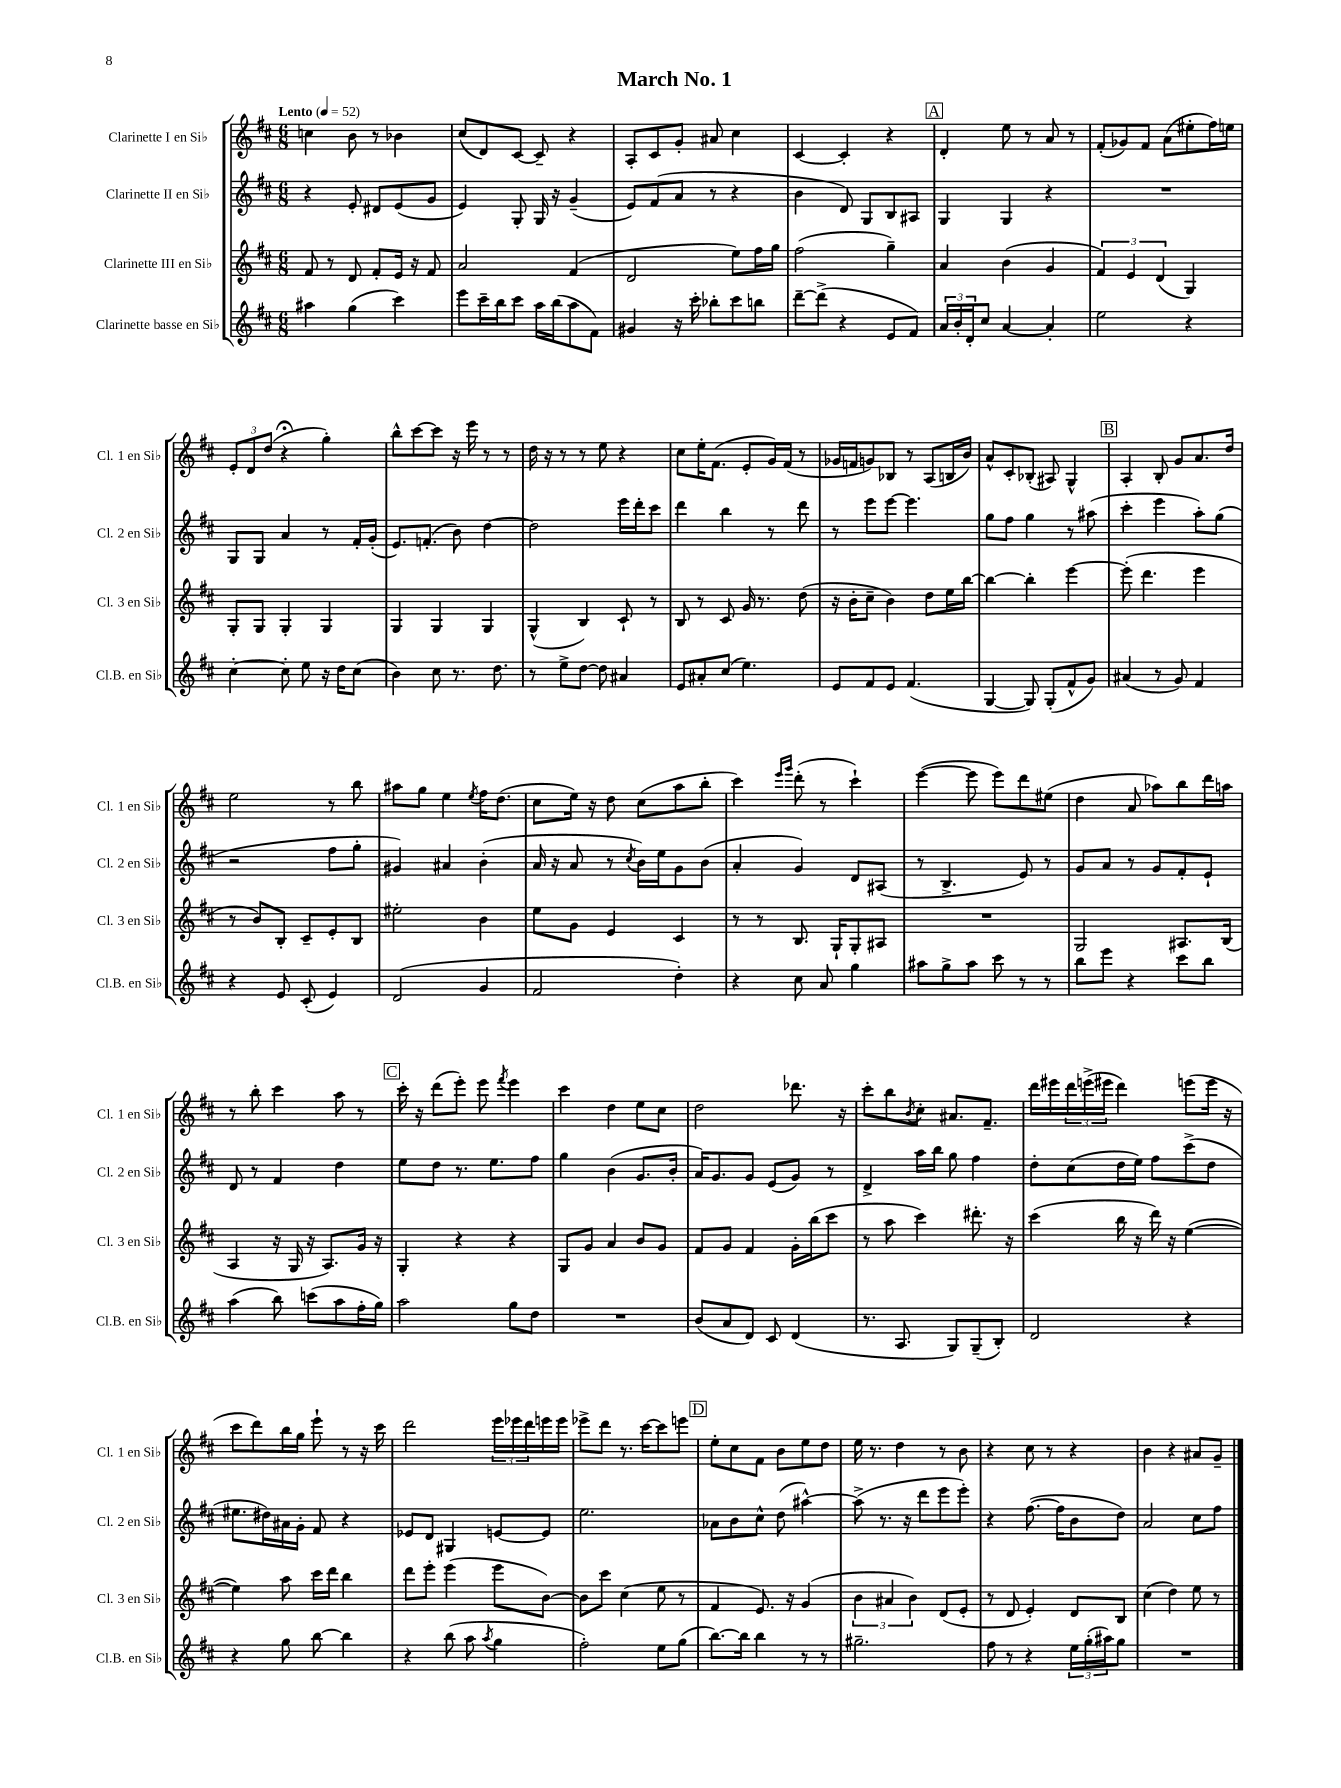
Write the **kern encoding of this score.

**kern	**kern	**kern	**kern
*staff4	*staff3	*staff2	*staff1
*clefG2	*clefG2	*clefG2	*clefG2
*k[f#c#]	*k[f#c#]	*k[f#c#]	*k[f#c#]
*M6/8	*M6/8	*M6/8	*M6/8
*MM52	*MM52	*MM52	*MM52
4aa#	8f#	4r	4cc
.	8r	.	.
(4gg	8d	8e'	8b
.	8f#'	8d#	8r
4ccc#)	16e	(8e	4b-
.	16r	.	.
.	8f#	8g	.
=	=	=	=
8eee	2a	4e)	(8cc#
16ccc#~	.	.	8d)
16bb	.	.	.
8ccc#	.	8G'	[8c#
16aa	.	16G	8c#~]
(16bb	.	16r	.
8aa	(4f#	(4g~	4r
8f#)	.	.	.
=	=	=	=
4g#	2d	8e)	8A'
.	.	(8f#	8c#
16r	.	8a	8g'
16ccc#'	.	.	.
8bb-'	.	8r	8a#
8ccc#	8ee)	4r	4cc#
8bb	16ff#	.	.
.	16gg	.	.
=	=	=	=
[8ddd~	(2ff#	4b	[4c#
(8ddd^]	.	.	.
4r	.	8d)	4c#']
.	.	8G	.
8e	4gg~)	8B	4r
8f#)	.	8A#	.
=	=	=	=
24a	4a	4G	4d'
24b'	.	.	.
24d'	.	.	.
8cc#	.	.	.
[4a	(4b	4G	8ee
.	.	.	8r
4a']	4g	4r	8a
.	.	.	8r
=	=	=	=
2ee	6f#)	2.r	(8f#'
.	.	.	8g-)
.	6e	.	.
.	.	.	8f#
.	(6d	.	.
.	.	.	(8a
4r	4G)	.	8ee#'
.	.	.	16ff#)
.	.	.	16ee
=	=	=	=
[4cc#'	8G'	8G	12e'
.	.	.	12d
.	8G	8G	.
.	.	.	(12dd
8cc#']	4G'	4a	4r;
8ee	.	.	.
16r	4G	8r	4gg')
16dd	.	.	.
(8cc#	.	16f#'	.
.	.	(16g'	.
=	=	=	=
4b)	4G	8.e)	8bb^^
.	.	.	[8ccc#
.	.	(8.f'	.
8cc#	4G	.	8ccc#]
8.r	.	8b)	16r
.	.	.	16eee
.	4G	[4dd	8r
8.dd	.	.	.
.	.	.	8r
=	=	=	=
8r	(4G^^	2dd]	16dd
.	.	.	16r
8ee^	.	.	8r
[8dd	4B)	.	8r
8dd]	.	.	8ee
4a#	8c#`	16eee	4r
.	.	16ddd'	.
.	8r	8ccc#	.
=	=	=	=
8e	8B	4ddd	8cc#
8a#'	8r	.	16ee'
.	.	.	(8.f#
(8cc#	8c#	4bb	.
4.ee)	16g	.	8e'
.	8.r	.	.
.	.	8r	16g)
.	.	.	(16f#
.	(8dd	8ddd	8r
=	=	=	=
8e	16r	8r	16g-
.	16b'	.	16f
8f#	8cc#~	8eee	8g)
8e	4b)	[8eee	8B-
(4.f#	.	4.eee]	8r
.	8dd	.	(8A
.	16ee	.	16B
.	[16bb	.	16b)
=	=	=	=
[4G	4bb_	8gg	8a^^
.	.	8ff#	8c#'
8G])	4bb']	4gg	(8B-'
(8G'	.	.	8A#)
8f#^^	[4eee	8r	4G^^
8g)	.	(8aa#	.
=	=	=	=
(4a#	(8eee']	4ccc#'	4A'
.	4.ddd	.	.
8r	.	4eee	8B'
8g)	.	.	8g
4f#	4eee	8aa')	8.a
.	.	(8gg	.
.	.	.	16dd
=	=	=	=
4r	8r	2r	2ee
.	8b)	.	.
8e	8B'	.	.
(8c#'	8c#~	.	.
4e)	8e'	8ff#	8r
.	8B	8gg'	8bb
=	=	=	=
(2d	2ee#'	4g#)	8aa#
.	.	.	8gg
.	.	4a#	4ee
.	.	.	8qee
4g	4b	(4b'	16ff#
.	.	.	(8.dd
=	=	=	=
2f#	8ee	16a	8cc#
.	.	16r	.
.	8g	8a	16ee)
.	.	.	16r
.	4e	8r	8dd
.	.	8qcc#	.
.	.	16b)	(8cc#
.	.	16ee	.
4dd')	4c#	8g	8aa
.	.	(8b	8bb'
=	=	=	=
4r	8r	4a'	4ccc#)
.	8r	.	.
.	.	.	16qqeee
.	.	.	16qqggg
8cc#	8.B	4g)	(8ddd'
8a	.	.	8r
.	16G`	.	.
4gg	8G'	8d	4ccc#`)
.	8A#	(8A#	.
=	=	=	=
8aa#	2.r	8r	([4eee
8gg^	.	4.B^	.
8aa#	.	.	8eee]
8ccc#	.	.	8eee)
8r	.	8e)	8ddd
8r	.	8r	(8ee#
=	=	=	=
8bb	2G	8g	4dd
8eee	.	8a	.
4r	.	8r	8a
.	.	8g	8aa-)
8ccc#	8.A#	8f#'	8bb
8bb	.	8e`	16ddd
.	(16B	.	16aa
=	=	=	=
(4aa	4A	8d	8r
.	.	8r	8bb'
8bb)	16r	4f#	4ccc#
.	16G	.	.
(8ccc	16r	.	.
.	8.A)	.	.
8aa	.	4dd	8aa
16ff#'	16g	.	8r
16gg)	16r	.	.
=	=	=	=
2aa	4G'	8ee	16ccc#'
.	.	.	16r
.	.	8dd	(8ddd
.	4r	8.r	8eee')
.	.	.	8eee
.	.	8.ee	.
.	.	.	8qfff#
8gg	4r	.	4eee
8dd	.	8ff#	.
=	=	=	=
2.r	8G	4gg	4ccc#
.	8g	.	.
.	4a	(4b	4dd
.	8b	8.g	8ee
.	8g	.	8cc#
.	.	16b'	.
=	=	=	=
(8b	8f#	16a)	2dd
.	.	8.g	.
8a	8g	.	.
8d)	4f#	8g	.
8c#	.	(8e	.
(4d	16g'	8g)	8.ddd-
.	(16bb	.	.
.	8ccc#	8r	.
.	.	.	16r
=	=	=	=
8.r	8r	4d^	8ccc#'
.	8aa	.	8bb
8.A	.	.	.
.	.	.	8qb
.	4ccc#)	16aa	8cc#'
.	.	16bb	.
8G)	.	8gg	8.a#
(8G~	8.ddd#'	4ff#	.
.	.	.	8.f#~
8B')	.	.	.
.	16r	.	.
=	=	=	=
2d	(4ccc#	8dd'	16ddd
.	.	.	16eee#
.	.	(8cc#	24ddd
.	.	.	(24eee^
.	.	.	24eee#
.	16bb	16dd	4ddd)
.	16r	16ee)	.
.	16ddd)	8ff#	.
.	16r	.	.
4r	([4ee	(8ccc#^	(8eee
.	.	8dd	16eee
.	.	.	16r
=	=	=	=
4r	4ee])	8.ee#	8ccc#
.	.	.	8ddd)
.	.	16dd#)	.
8gg	8aa	16a#	16bb
.	.	16g'	16gg
[8bb	16ccc#	8f#	8eee`
.	16ddd	.	.
4bb]	4bb	4r	8r
.	.	.	16r
.	.	.	16ccc#
=	=	=	=
4r	8ddd	8e-	2ddd
.	8eee'	8d	.
(8bb	(4eee	4G#	.
8aa	.	.	.
8qaa	.	.	.
4gg	8eee	[8e	24eee
.	.	.	24eee-
.	.	.	24ddd
.	[8b)	8e]	16eee
.	.	.	16eee
=	=	=	=
2ff#')	8b]	2.ee	8eee-^
.	8ccc#	.	8ddd
.	(4cc#	.	8.r
.	.	.	[16ccc#
8ee	8ee	.	8ccc#]
(8gg	8r	.	8eee
=	=	=	=
[8.bb)	4f#	8a-	8ee'
.	.	8b	8cc#
16bb]	.	.	.
4bb	8.e)	8cc#^^	8f#
.	.	(8dd	8b
.	16r	.	.
8r	(4g	[4aa#^^)	8ee
8r	.	.	8dd
=	=	=	=
2.gg#~	6b	(8aa#^]	16ee
.	.	.	8.r
.	.	8.r	.
.	6a#	.	.
.	.	.	4dd
.	.	16r	.
.	6b)	.	.
.	.	8ddd	.
.	(8d	8eee	8r
.	8e'	8eee')	8b
=	=	=	=
8ff#	8r	4r	4r
8r	8d	.	.
4r	4e')	([8.ff#	8cc#
.	.	.	8r
.	.	16ff#]	.
24ee	8d	8b	4r
(24gg'	.	.	.
24aa#)	.	.	.
8gg	8B	8dd)	.
=	=	=	=
2.r	(4cc#	2a	4b
.	4dd)	.	4r
.	8ee	8cc#	8a#
.	8r	8ff#	8g~
==	==	==	==
*-	*-	*-	*-
